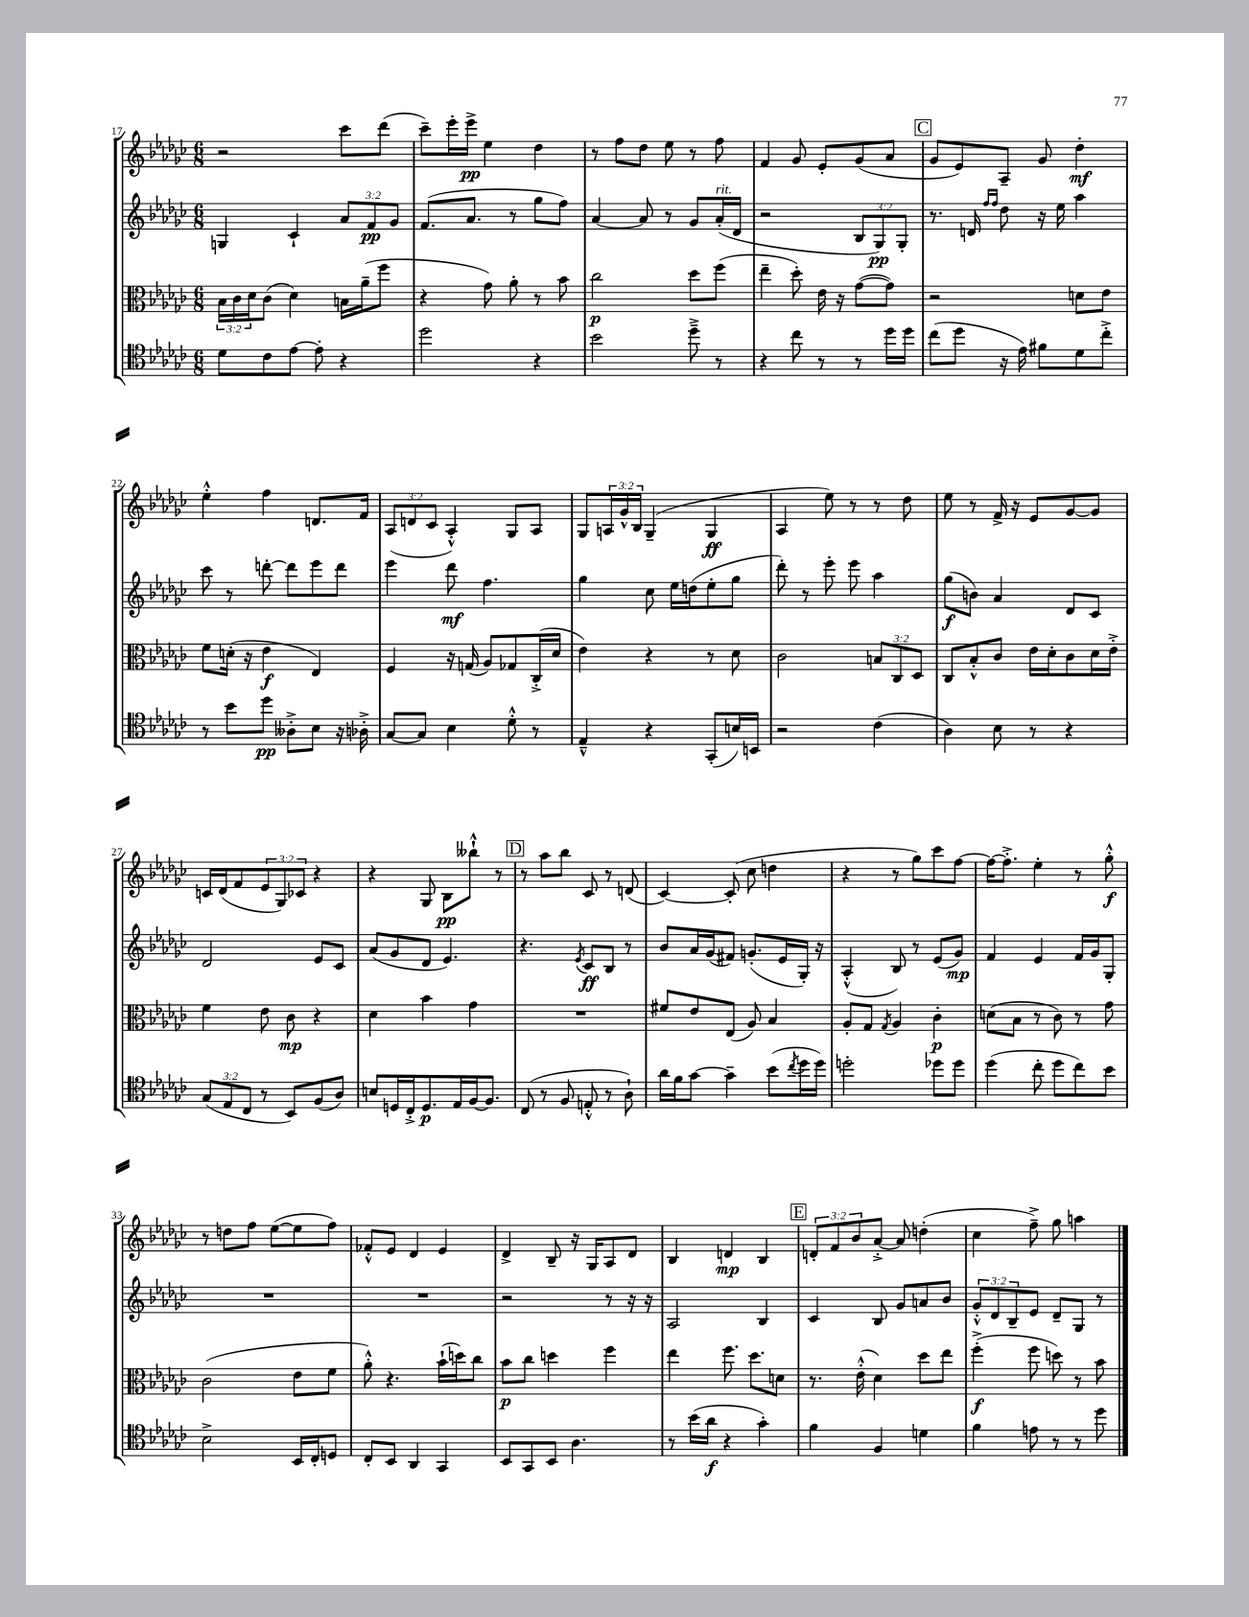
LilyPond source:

<<
\new StaffGroup <<
\new Staff = "s0" {
    \clef treble \key ges \major \numericTimeSignature \time 6/8 \override Staff.TupletNumber.text = #tuplet-number::calc-fraction-text
    r2 ces'''8 des'''8( |
    ces'''8--) ees'''16-. ees'''16->\pp ees''4 des''4 |
    r8 f''8 des''8 ees''8 r8 f''8 |
    f'4 ges'8 ees'8-. ges'8( aes'8 |
    \mark \markup { \box "C" } ges'8 ees'8) aes8-- ges'8 des''4-.\mf |
    ees''4-.-^ f''4 d'8. f'16 |
    \tuplet 3/2 { aes8( d'8 ces'8 } aes4-.-^) ges8 aes8 |
    ges8 \tuplet 3/2 { a16 ges'16-^ bes16 } ges4--( ges4\ff |
    aes4 ees''8) r8 r8 des''8 |
    ees''8 r8 f'16-> r16 ees'8 ges'8~ ges'8 |
    c'16 des'16( f'8 \tuplet 3/2 { ees'8 ges8) ces'8 } r4 |
    r4 ges8 bes8\pp beses''8-!-^ r8 |
    \mark \markup { \box "D" } r8 aes''8 bes''8 ces'8 r8 d'8( |
    ces'4~) ces'8-.( ces''8 d''4 |
    r4 r8 ges''8) ces'''8 f''8~ |
    f''16~ f''8.-.-> ees''4-. r8 ges''8-.-^\f |
    r8 d''8 f''8 ees''8~( ees''8 f''8) |
    fes'8-.-^ ees'8 des'4 ees'4 |
    des'4-> bes8-- r16 ges16 aes8 des'8 |
    bes4 d'4\mp bes4 |
    \mark \markup { \box "E" } \tuplet 3/2 { d'8-. f'8 bes'8 } aes'8~-.-> aes'8 d''4-.( |
    ces''4 f''8--->) ges''8 a''4 \bar "|." |
}
\new Staff = "s1" {
    \clef treble \key ges \major \numericTimeSignature \time 6/8 \override Staff.TupletNumber.text = #tuplet-number::calc-fraction-text
    g4 ces'4-! \tuplet 3/2 { aes'8 f'8\pp ges'8 } |
    f'8.( aes'8. r8 ges''8 f''8) |
    aes'4~ aes'8 r8 ges'8 aes'16-.^\markup { \italic "rit." }( des'16 |
    r2 \tuplet 3/2 { bes8 ges8\pp) ges8-. } |
    \mark \markup { \box "C" } r8. d'16 \grace { f''16 f''16 } des''8 r16 ees''16 aes''4 |
    ces'''8 r8 d'''8~-. d'''8 ees'''8 d'''8 |
    ees'''4 des'''8\mf f''4. |
    ges''4 ces''8 ees''16 d''16( ees''8-. ges''8 |
    des'''8-.) r8 ees'''8-. ees'''8 aes''4 |
    ges''8\f( b'8) aes'4 des'8 ces'8 |
    des'2 ees'8 ces'8 |
    aes'8( ges'8 des'8 ees'4.) |
    \mark \markup { \box "D" } r4. \acciaccatura { ees'8 } ces'8\ff bes8 r8 |
    bes'8 aes'16 ges'16( fis'8) g'8.-.( ees'16 ges16-.) r16 |
    aes4-.-^( bes8) r8 ees'8( ges'8\mp) |
    f'4 ees'4 f'16 ges'16 ges8-. |
    R2. |
    R2. |
    r2 r8 r16 r16 |
    aes2 bes4 |
    \mark \markup { \box "E" } ces'4 bes8 ges'8 a'8 bes'8 |
    \tuplet 3/2 { ges'8-.-^ des'8 bes8-- } ees'8 des'8-- ges8 r8 \bar "|." |
}
\new Staff = "s2" {
    \clef alto \key ges \major \numericTimeSignature \time 6/8 \override Staff.TupletNumber.text = #tuplet-number::calc-fraction-text
    \tuplet 3/2 { bes16 ces'16 des'16 } ces'8( des'4) b16 aes'16--( f''8 |
    r4 ges'8) aes'8-. r8 bes'8 |
    ces''2\p des''8 f''8( |
    ees''4-- des''8-.) ees'16 r16 ges'8~( ges'8) |
    \mark \markup { \box "C" } r2 d'8 ees'8 |
    f'8 d'16-.( r16 ees'4\f ees4) |
    f4 r16 g16( aes8) ges8 ces16-.->( des'16 |
    ees'4) r4 r8 des'8 |
    ces'2 \tuplet 3/2 { b8 ces8 des8 } |
    ces8 bes8-.-^ ces'8 ees'16 des'16-. ces'8 des'16 ees'16-.-> |
    f'4 ees'8 ces'8\mp r4 |
    des'4 bes'4 ges'4 |
    \mark \markup { \box "D" } R2. |
    fis'8 ees'8 ees8( aes8) bes4 |
    aes8-. ges8 \acciaccatura { ges8 } aes4 ces'4-.\p |
    d'8( bes8 r8 ces'8) r8 ges'8 |
    ces'2( ees'8 f'8 |
    aes'8-.-^) r4. bes'16-!( d''16) ces''8 |
    bes'8\p ces''8 d''4 f''4 |
    ees''4 f''8. des''8. d'8 |
    \mark \markup { \box "E" } r8. ees'16-.-^( des'4) des''8 ees''8 |
    f''4-.->\f( f''8 d''8) r8 bes'8 \bar "|." |
}
\new Staff = "s3" {
    \clef tenor \key ges \major \numericTimeSignature \time 6/8 \override Staff.TupletNumber.text = #tuplet-number::calc-fraction-text
    des'8 ces'8 ees'8~ ees'8-. r4 |
    des''2 r4 |
    bes'2 des''8---> r8 |
    r4 ces''8 r8 r8 des''16 des''16 |
    \mark \markup { \box "C" } ces''8( des''8 r16 ees'16) fis'8 des'8 ces''8-.-> |
    r8 bes'8 des''8\pp aeses8-.-> bes8 r16 aes16-.-> |
    ges8~ ges8 bes4 des'8-.-^ r8 |
    ees4---^ r4 ges,8-.( b16) b,16 |
    r2 ces'4( |
    aes4) bes8 r8 r4 |
    \tuplet 3/2 { ges8( ees8 ces8 } r8 bes,8) f8( aes8) |
    b8 d16 ces16-.-> d8.\p ees16 f16~ f8. |
    \mark \markup { \box "D" } ces8( r8 f8 e8-.-^ r8 aes8-!) |
    aes'16 f'16 ges'8~ ges'4-- bes'8( \acciaccatura { ces''8 } des''16 des''16) |
    d''2-. des''8 des''8 |
    des''4( ces''8-. des''8 ces''8) bes'8 |
    bes2-> bes,16 ces16-. d8 |
    ces8-. bes,8 aes,4 ges,4 |
    bes,8 ges,8 bes,8 aes4. |
    r8 bes'16( aes'16\f r4 ges'4-.) |
    \mark \markup { \box "E" } f'4 f4 d'4 |
    f'4 e'8 r8 r8 des''8 \bar "|." |
}
>>
>>
\layout { \context { \Score currentBarNumber = #17 } }
